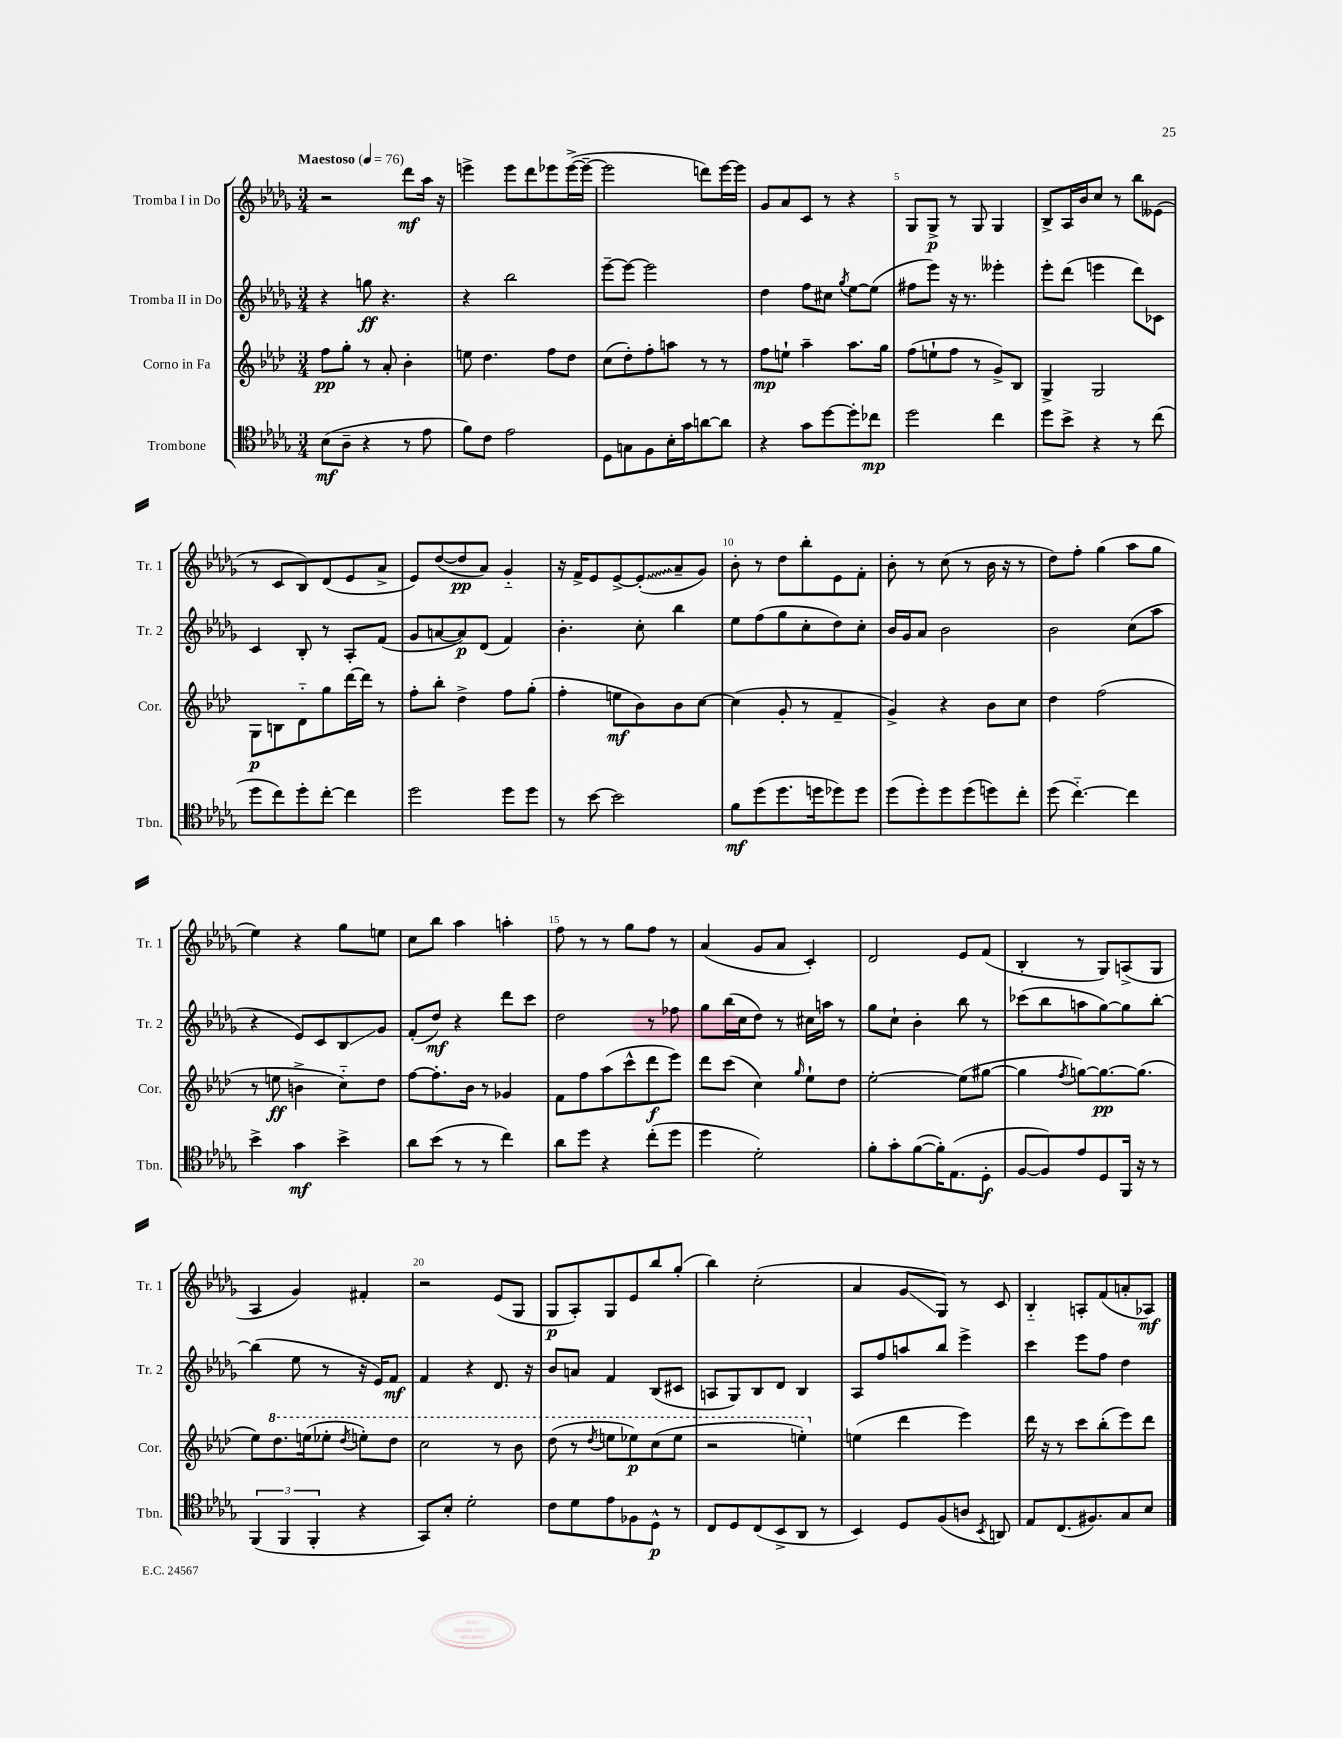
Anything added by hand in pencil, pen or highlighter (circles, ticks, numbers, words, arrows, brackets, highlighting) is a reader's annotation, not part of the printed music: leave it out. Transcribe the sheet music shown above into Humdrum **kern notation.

**kern	**kern	**kern	**kern
*staff4	*staff3	*staff2	*staff1
*clefC4	*clefG2	*clefG2	*clefG2
*k[b-e-a-d-g-]	*k[b-e-a-d-]	*k[b-e-a-d-g-]	*k[b-e-a-d-g-]
*M3/4	*M3/4	*M3/4	*M3/4
*MM76	*MM76	*MM76	*MM76
(8B-	8ff	4r	2r
8A-~	8gg'	.	.
4r	8r	8gg	.
.	8a-'	4.r	.
8r	4b-'	.	8ddd-
8e-	.	.	16aa-
.	.	.	16r
=	=	=	=
8f)	8ee	4r	4eee^
8c	4.dd-	.	.
2e-	.	2bb-	8eee
.	.	.	8ddd-
.	8ff	.	8eee-
.	8dd-	.	([16eee-^
.	.	.	16eee-~_
=	=	=	=
8D-	(8cc	[8eee-~	2eee-]
8G	8dd-')	8eee-_	.
8F	8ff'	2eee-]	.
16B-'	8aa	.	.
16g-	.	.	.
[8a	8r	.	8ddd)
8a]	8r	.	[16eee-
.	.	.	16eee-]
=	=	=	=
4r	8ff	4dd-	8g-
.	8ee`	.	8a-
8g-	4aa-~	8ff	8c
[8dd-	.	8cc#	8r
.	.	8qgg-	.
8dd-']	8.aa-	[8ee-	4r
8cc-	.	(8ee-]	.
.	16gg	.	.
=	=	=	=
2dd-	(8ff	8ff#	8G-
.	8ee`	8eee-)	8G-^
.	8ff	16r	8r
.	.	8.r	.
.	8r	.	8G-
4cc	8g^)	4eee--'	4G-
.	8B-	.	.
=	=	=	=
8dd-	4G^	8eee-'	8B-^
8b-^	.	(8ddd-	16A-
.	.	.	16b-
4r	2G	4eee	8cc
.	.	.	8r
8r	.	8ddd-)	8bb-
(8cc	.	8c-	(8e--
=	=	=	=
8dd-	8G	4c	8r
8cc)	8B	.	8c
8dd-'	8d-'~	8B-'	8B-)
[8cc'	8gg	8r	(8d-
4cc]	[16ddd-	8A-'	8e-
.	16ddd-]	.	.
.	8r	(8f	8a-^
=	=	=	=
2dd-	8ff'	8g-	8e-)
.	8bb-'	[8a	([8dd-
.	4dd-^	8a])	8dd-]
.	.	(8d-	8a-)
8dd-	8ff	4f)	4g-'~
8dd-	(8gg'	.	.
=	=	=	=
8r	4ff'	4.b-'	16r
.	.	.	16f^
[8b-	.	.	8e-
2b-]	8ee	.	[8e-^
.	8b-)	8cc'	(8e-']
.	8b-	4bb-	8a-~
.	[8cc	.	8g-)
=	=	=	=
8f	(4cc]	8ee-	8b-'
(8dd-	.	(8ff	8r
8.dd-	8g'	8gg-	8dd-
.	8r	8cc'	8bb-'
16dd	.	.	.
8dd-)	4f~	8dd-)	8e-
8dd-	.	8cc'	8f'
=	=	=	=
(8dd-	4g^)	16b-	8b-'
.	.	16g-	.
8dd-')	.	8a-	8r
8dd-	4r	2b-	(8cc
(8dd-	.	.	8r
8dd)	8b-	.	16b-
.	.	.	16r
8cc'	8cc	.	8r
=	=	=	=
(8dd-	4dd-	2b-	8dd-)
[4.cc'~)	.	.	8ff'
.	(2ff	.	(4gg-
4cc]	.	(8cc	8aa-
.	.	8aa-	8gg-
=	=	=	=
4b-^	8r	4r	4ee-)
.	8ee	.	.
4g-	4b^	8e-)	4r
.	.	8c	.
4b-^	8cc'~)	8B-	8gg-
.	8dd-	8g-	8ee
=	=	=	=
8a-	[8ff	(8f'	8cc
(8b-	8.ff']	8dd-)	8bb-
8r	.	4r	4aa-
.	16b-	.	.
8r	8r	.	.
4cc)	4g-	8ddd-	4aa'
.	.	8ccc	.
=	=	=	=
8a-	8f	2dd-	8ff
8dd-	8ff	.	8r
4r	(8aa-	.	8r
.	8ccc^^	.	8gg-
(8cc'	8ddd-	8r	8ff
8dd-	8eee-)	8ff-	8r
=	=	=	=
4dd-	8ddd-	8gg-	(4a-
.	(8ccc	(16bb-	.
.	.	16cc	.
2d-')	4cc)	8dd-)	8g-
.	.	8r	8a-
.	16qqgg	.	.
.	8ee-`	16cc#	4c')
.	.	16aa	.
.	8dd-	8r	.
=	=	=	=
8f'	[2ee-'	8gg-	2d-
8g-'	.	8cc`	.
([8f	.	4b-'	.
16f'])	.	.	.
(8.E-	.	.	.
.	(8ee-]	8bb-	8e-
8D-'	[8gg#	8r	(8f
=	=	=	=
[8F	4gg#]	(8ccc-	4B-'
8F])	.	8bb-	.
.	8qff	.	.
8e-	[8gg)	8aa	8r
8D-	8.gg_	[8gg-)	8G-)
16FF	.	8gg-]	(8A^
16r	(8.gg]	.	.
8r	.	[8bb-'	8G-
=	=	=	=
(6FF	8ee-)	(4bb-]	4A-
.	8.ddd-	.	.
6FF	.	.	.
.	.	8ee-	4g-)
.	(16eee	.	.
6FF'	.	.	.
.	8eee-'	8r	.
.	8qddd-	.	.
4r	8eee')	16r	4f#'
.	.	16e-)	.
.	8ddd-	8f	.
=	=	=	=
8GG-)	2ccc	4f	2r
8B-'	.	.	.
2d-'	.	4r	.
.	8r	8.d-	(8e-
.	8bb-	.	8G-
.	.	16r	.
=	=	=	=
8c	(8ddd-	8b-	8G-
8d-	8r	8a	8A-')
.	8qddd-	.	.
8e-	8eee	4f	8G-
8F-	8eee-)	.	8e-
8D-^^	(8ccc	(8B-	8bb-
8r	8eee-	8c#	(8gg-'
=	=	=	=
8C	2r	8A	4bb-)
8D-	.	8G-)	.
(8C	.	8B-	(2cc'
8BB-^	.	8d-	.
8AA-	4eee')	4B-	.
8r	.	.	.
=	=	=	=
4BB-)	(4ee	8A-	4a-
.	.	8ff	.
8D-	4ddd-	8aa	8g-
(8F	.	8bb-	8G-)
8A	4eee-)	4eee-^	8r
8qBB-	.	.	.
8AA)	.	.	8c
=	=	=	=
8E-	16ddd-	4ccc	4B-'~
.	16r	.	.
(8.C	8r	.	.
.	8ccc	8eee-	8A'
8.F#)	.	.	.
.	(8bb-'	8ff	(8f
8G-	8eee-)	4dd-	8a'
8B-	8ddd-	.	8A-)
==	==	==	==
*-	*-	*-	*-
